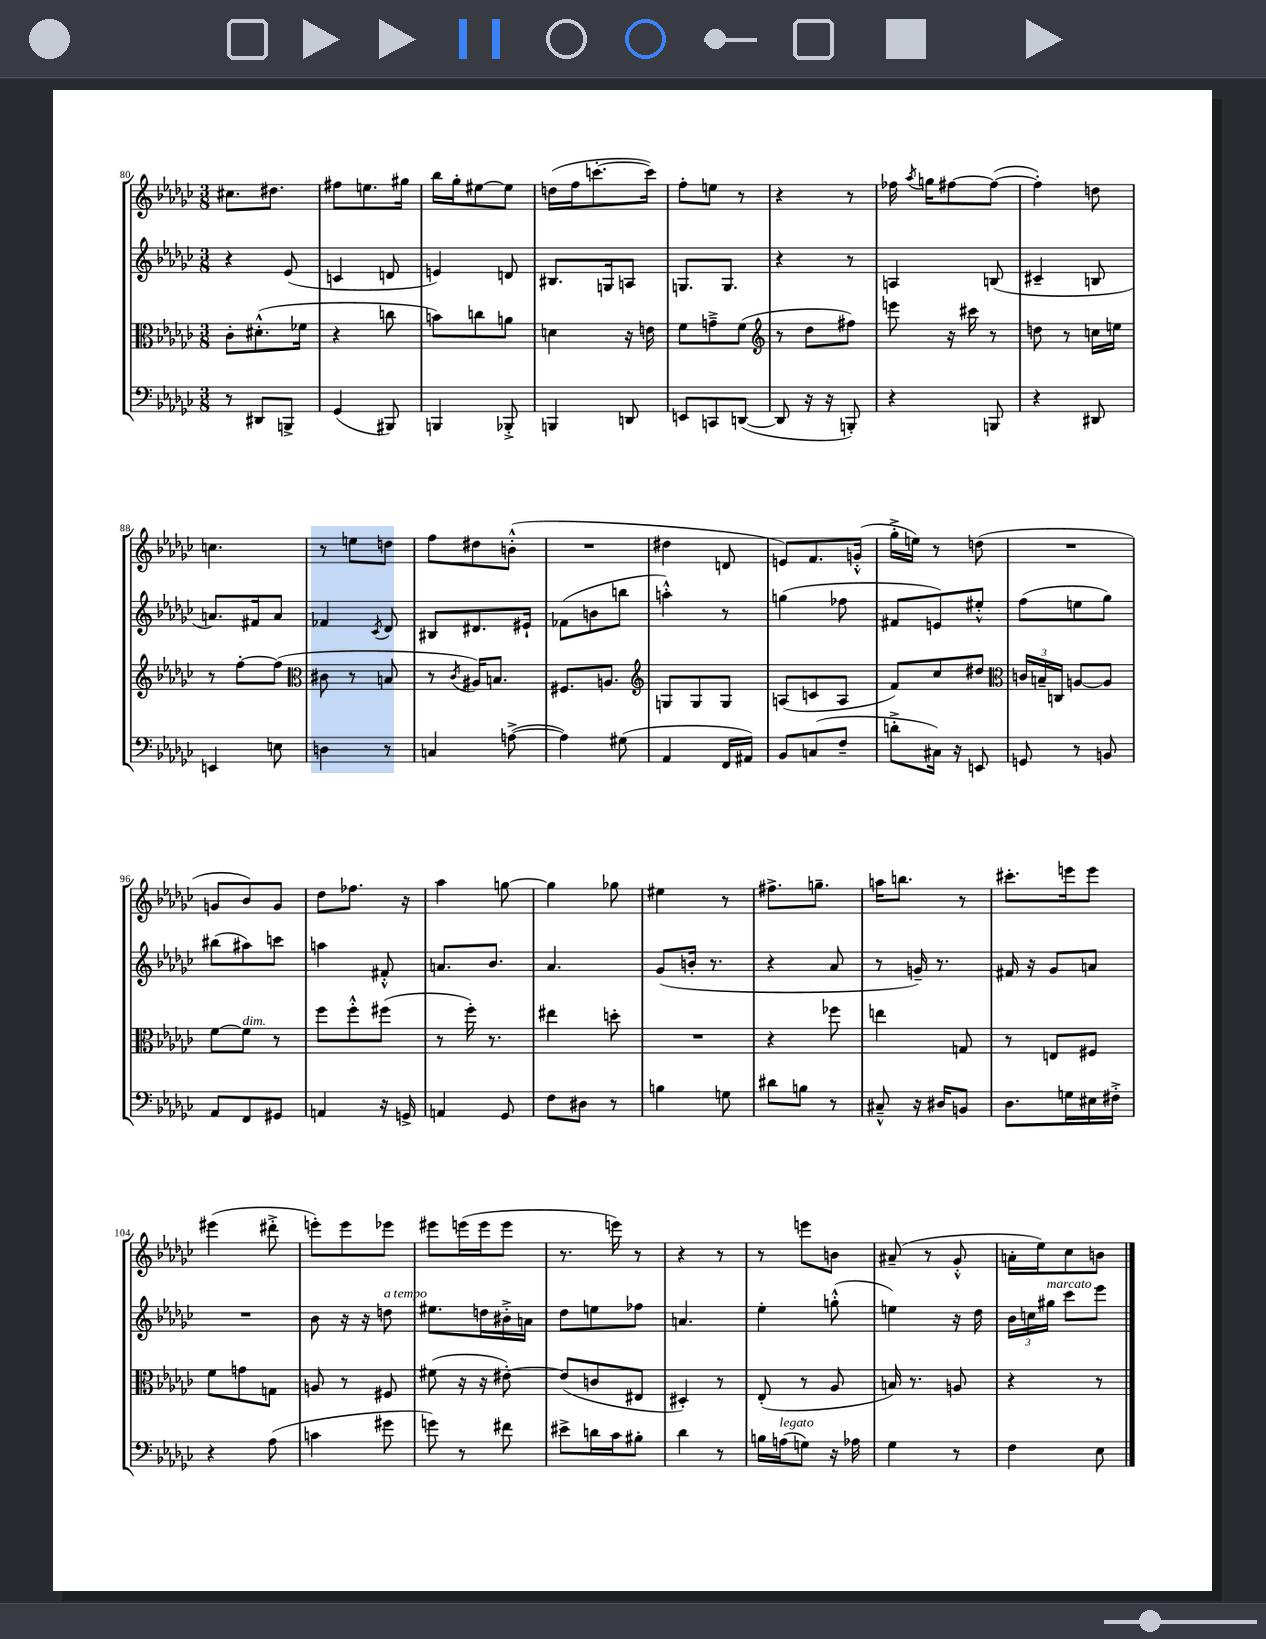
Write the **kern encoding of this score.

**kern	**kern	**kern	**kern
*part4	*part3	*part2	*part1
*staff4	*staff3	*staff2	*staff1
*clefF4	*clefC3	*clefG2	*clefG2
*k[b-e-a-d-g-c-]	*k[b-e-a-d-g-c-]	*k[b-e-a-d-g-c-]	*k[b-e-a-d-g-c-]
*M3/8	*M3/8	*M3/8	*M3/8
=80	=80	=80	=80
8r	8c-'\L	4r	8.cc#X\L
8DD#X/L	(8.d#X'^^\	.	.
.	.	.	8.dd#X\J
8BBBn^/J	.	(8e-/	.
.	16f-X\Jk	.	.
=81	=81	=81	=81
(4GG-/	4r	4cn/	8ff#X\L
.	.	.	8.een\
8BBB#X/)	8ccn\	8dn/	.
.	.	.	16gg#X\Jk
=82	=82	=82	=82
4BBBn/	8bn\L)	4en/)	16bb-\LL
.	.	.	16gg-'\J
.	8ccn\	.	[8ee#X\
8BBB-X'^/	8an\J	8dn/	8ee#\J]
=83	=83	=83	=83
4BBBn/	4dn\	8.B#X/L	(16ddn\LL
.	.	.	16ff\J
.	.	.	[8.cccn'\
.	.	16Gn/k	.
8DDn/	16r	8An/J	.
.	16en\	.	16ccc\Jk])
=84	=84	=84	=84
8EEn/L	8f\L	8.Gn/L	8ff'\L
8CCn/	8gn~^\	.	8een\J
.	.	8.G/J	.
([8DDn/J	(8f\J	.	8r
=85	=85	=85	=85
*	*clefG2	*	*
8DD/]	8r	4r	4r
16r	8dd-\L	.	.
16r	.	.	.
8BBBn'/)	8ff#X\J)	8r	8r
=86	=86	=86	=86
4r	8eeen\	4An/	16ff-X\
.	.	.	8qaa-/
.	.	.	16ggn\KL
.	16r	.	[8ff#X\
.	16ccc#X\	.	.
8BBBn/	8r	(8Bn/	(8ff#\J_
=87	=87	=87	=87
4r	8ddn\	4c#X~/	4ff#'\])
.	8r	.	.
8DD#X/	16ccn\LL	8Bn/	8ddn\
.	16een\JJ	.	.
!!LO:LB:g=z
=88	=88	=88	=88
4EEn/	8r	8.an/L)	4.ccn\
.	[8ff'\L	.	.
.	.	16f#X/k	.
8En\	(8ff\J]	8a/J	.
=89	=89	=89	=89
*	*clefC3	*	*
4Dn\	8c#X\	4f-X/	8r
.	8r	.	8een\L
.	.	8qc-/	.
8r	8Bn/	8d-/	8ddn\J
=90	=90	=90	=90
4Cn/	8r	8B#X/L	8ff\L
.	8qc-/	.	.
.	16A#X/KL)	8.d#X/	8dd#X\
.	8.Bn/J	.	.
([8An^\	.	.	(8bn'^^\J
.	.	16e#X`/Jk	.
=91	=91	=91	=91
4A\])	8.F#X/L	(8f-X\L	4.r
.	.	8bn\	.
.	8.An/J	.	.
(8G#X\	.	8bbn\J	.
=92	=92	=92	=92
*	*clefG2	*	*
4AA-/	8Gn/L	4aan'^^\)	4dd#X\
.	8G/	.	.
16FF/LL	8G/J	8r	8dn/
16AA#X/JJ)	.	.	.
=93	=93	=93	=93
8BB-/L	(8An/L	(4ggn\	8en/L)
(8Cn/	8cn/	.	8.f/
8F~/J	8A/J	8ff-X\	.
.	.	.	(16gn'^^/Jk
=94	=94	=94	=94
8dn'^\L	8f/L)	8f#X/L	16gg-'^\LL
.	.	.	16een\JJ)
16C#X\Jk)	8cc-/	8en/)	8r
16r	.	.	.
8EEn/	8dd#X/J	8ee#X'^^/J	(8ddn\
=95	=95	=95	=95
*	*clefC3	*	*
8GGn/	24cn/LL	(8ff\L	4.r
.	24Bn~/	.	.
.	24Cn/JJ	.	.
8r	[8An/L	8een\	.
8BBn/	8A/J]	8gg-\J)	.
!!LO:LB:g=z
=96	=96	=96	=96
8AA-/L	[8f\L	(8bb#X\L	8gn/L
!	!LO:TX:a:i:t=dim.	!	!
8FF/	8f\J]	8aa#X\)	8b-/)
8GG#X/J	8r	8cccn\J	8g/J
=97	=97	=97	=97
4AAn/	8ff\L	4aan\	8dd-\L
.	8ff'^^\	.	8.ff-X\J
16r	(8ff#X\J	8f#X'^^/	.
16GGn^/	.	.	16r
=98	=98	=98	=98
4AAn/	8r	8.an/L	4aa-\
.	16ff'\)	.	.
.	8.r	8.b-/J	.
8GG-/	.	.	[8ggn\
=99	=99	=99	=99
8F\L	4ee#X\	4.a-/	4gg\]
8D#X\J	.	.	.
8r	8ddn'\	.	8gg-X\
=100	=100	=100	=100
4Bn\	4.r	(8g-/L	4ee#X\
.	.	16bn'/Jk	.
.	.	8.r	.
8Gn\	.	.	8r
=101	=101	=101	=101
8d#X\L	4r	4r	8.ff#X^\L
8Bn\J	.	.	.
.	.	.	8.ggn~\J
8r	8ff-X\	8a-/	.
=102	=102	=102	=102
8C#X~^^/	4een\	8r	16aan\KL
.	.	.	8.bbn\J
16r	.	16gn~/)	.
16D#X/KL	.	8.r	.
8BBn/J	8Gn/	.	8r
=103	=103	=103	=103
8.D-\L	8r	16f#X/	8.ccc#X'\L
.	.	16r	.
.	8En/L	8g-/L	.
16Gn\L	.	.	16eeen\k
16E#X\	8F#X/J	8an/J	8eee\J
16F#X'^\JJ	.	.	.
!!LO:LB:g=z
=104	=104	=104	=104
4r	8f\L	4.r	(4eee#X\
.	8gn\	.	.
(8A-\	8Gn\J	.	8ddd#X'^\
=105	=105	=105	=105
4cn\	8An/	8b-\	8eeen'\L)
.	8r	16r	8eee\
.	.	16r	.
!	!	!LO:TX:a:i:t=a tempo	!
8g#X\	8F#X/	8ddn\	8eee-X\J
=106	=106	=106	=106
8gn\)	(8f#X\	8.ee#X\L	8eee#X\L
8r	16r	.	(16eeen\L
.	16r	16ddn\L	16eee\J
8f#X\	[8e#X'\)	16b#X'^\	8eee\J
.	.	16an\JJ	.
=107	=107	=107	=107
8e#X^\L	(8e#/L]	8dd-\L	8.r
16dn\L	8cn/	8een\	.
16c-\J	.	.	16eeen\)
8B#X'\J	8E#X/J	8ff-X\J	8r
=108	=108	=108	=108
4d-\	4D#X'/)	4.an/	4r
8r	8r	.	8r
=109	=109	=109	=109
16Bn\LL	(8E-'/	4ee-'\	8r
!LO:TX:a:i:t=legato	!	!	!
(16An\J	.	.	.
8Gn\J)	8r	.	8eeen\L
16r	8A-/	(8ggn'^^\	8bn\J
16A-X\	.	.	.
=110	=110	=110	=110
4G-\	16Bn/)	4een\)	(8a#X~/
.	8.r	.	.
.	.	.	8r
8r	8An/	16r	8g-'^^/
.	.	16dd-\	.
=111	=111	=111	=111
4F\	4r	24b-\LL	16an'\LL
.	.	24ccn\	.
.	.	.	16ee-\J)
!	!	!LO:TX:a:i:t=marcato	!
.	.	24gg#X\JJ	.
.	.	8ccc-\L	8cc-\
8E-\	8r	8eee-\J	8bn\J
==	==	==	==
*-	*-	*-	*-
